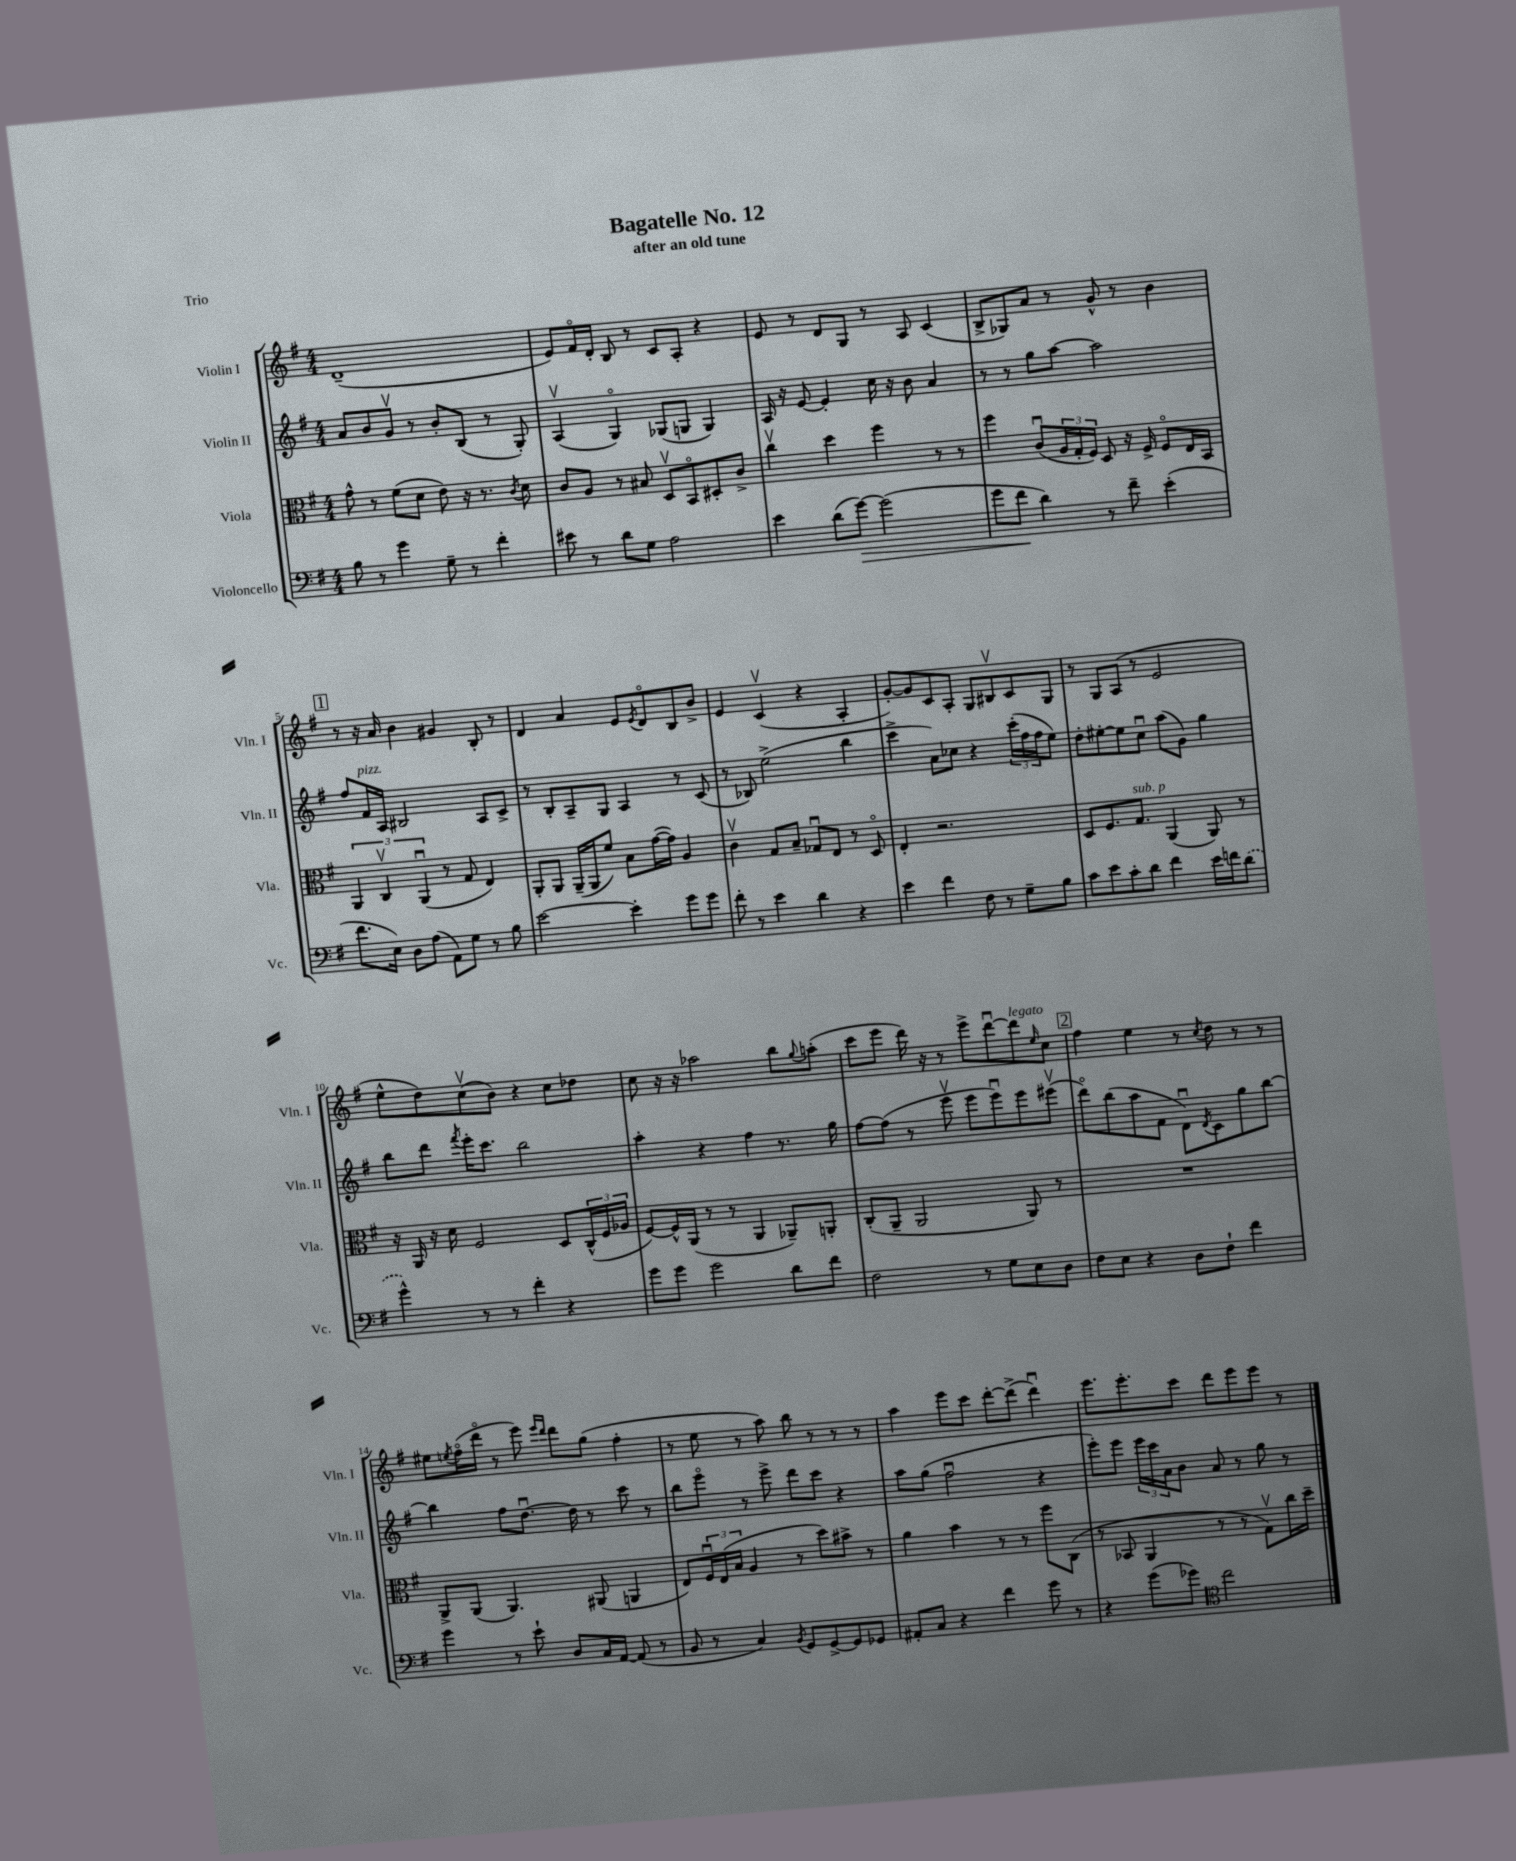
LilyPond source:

\header { title = "Bagatelle No. 12" subtitle = "after an old tune" piece = "Trio" }
<<
\new StaffGroup <<
\new Staff = "s0" \with { instrumentName = "Violin I" shortInstrumentName = "Vln. I" } {
    \clef treble \key g \major \numericTimeSignature \time 4/4
    d'1--( |
    e'8) fis'16\flageolet d'16-. b8 r8 c'8 a8-. r4 |
    e'8 r8 d'8 g8 r8 a8 c'4( |
    b8-> ges8) a'8 r8 g'8-^ r8 b'4 |
    \mark \markup { \box "1" } r8 r16 a'16 b'4 gis'4 b8-. r8 |
    d'4 a'4 e'8 \acciaccatura { e'8 } d'8\flageolet b8 b'8-> |
    e'4 c'4\upbow( r4 a4-. |
    g'8~-.) g'8 c'8 a8-. g8 bis8\upbow c'8 g8 |
    r8 g8 a8( r8 e'2 |
    e''8-^ d''8) c''8\upbow( b'8) r4 c''8 des''8 |
    c''8 r16 r16 aes''2 b''8 \appoggiatura { g''8 } a''8-.( |
    c'''8 e'''8 d'''16) r16 r8 e'''8-> d'''8~\downbow d'''8^\markup { \italic "legato" } \grace { e''16 } c''8 |
    \mark \markup { \box "2" } fis''4 e''4 r8 \acciaccatura { c''8 } d''8 r8 r8 |
    eis''8 \acciaccatura { e''8 } fis''16\flageolet( d'''16\flageolet r8 e'''8) \grace { e'''16 d'''16 } d'''8 g''8( fis''4-. |
    r8 e''8 r8 a''8) b''8 r8 r8 r8 |
    a''4 e'''8 c'''8 d'''8~-. d'''8->( d'''4\downbow) |
    e'''8. e'''8.-. c'''8 d'''8 e'''8 e'''8 r8 \bar "|." |
}
\new Staff = "s1" \with { instrumentName = "Violin II" shortInstrumentName = "Vln. II" } {
    \clef treble \key g \major \numericTimeSignature \time 4/4
    a'8 b'8 g'8\upbow r8 b'8-. b8( r8 g8-.) |
    a4\upbow( g4\flageolet) ges8( g8 g4) |
    a16 r16 e'8~ e'4-. c''16 r16 b'8 a'4 |
    r8 r8 g''8 a''8~ a''2 |
    \mark \markup { \box "1" } fis''8 fis'16^\markup { \italic "pizz." } a16 bis2 a8 c'8-> |
    r8 b8-. a8-- g8 a4 r8 c'8( |
    r8 bes8) e''2->( b''4 |
    c'''4-> a'8) ces''8 r4 \tuplet 3/2 { c'''16-.( fis''16 fis''16 } e''8) |
    d''8-. eis''8~-. eis''8 c''8\downbow a''8( g'8) g''4 |
    b''8 d'''8 \acciaccatura { fis'''8 } e'''16-. c'''8. b''2 |
    a''4-. r4 fis''4 r8. g''16 |
    fis''8~ fis''8( r8 e'''8\upbow e'''8 e'''8\downbow) e'''8 eis'''8\upbow( |
    \mark \markup { \box "2" } d'''8\flageolet) b''8( a''8 fis'8 d'8\downbow) \acciaccatura { d'8 } c'8 g''8 b''8~ |
    b''4 fis''8 d''8.~\downbow d''16 r8 c'''8 r8 |
    b''8 e'''8\flageolet r8 e'''8-> d'''8 c'''8 r4 |
    a''8 g''8( fis''2\downbow r4 |
    e'''8-.) e'''8 \tuplet 3/2 { e'''16 c'''16 a'16 } b'8 a'8 r8 g''8 r8 \bar "|." |
}
\new Staff = "s2" \with { instrumentName = "Viola" shortInstrumentName = "Vla." } {
    \clef alto \key g \major \numericTimeSignature \time 4/4
    g'8-^ r8 fis'8( d'8 e'8) r16 r8. \acciaccatura { c'8 } d'8 |
    c'8 a8 r8 bis8 d8\upbow b,8\flageolet dis8-. c'8-> |
    c''4\upbow d''4 fis''4 r8 r8 |
    fis''4 c'8\downbow( \tuplet 3/2 { a16 g16-. fis16) } d8 r16 fis16-> fis8\flageolet e16 b,16 |
    \mark \markup { \box "1" } \tuplet 3/2 { a,4 c4\upbow a,4\downbow( } r8 g8 e4) |
    a,8-. a,8 a,16--( a,16 fis'8) b8 g'16~( g'16) a4 |
    c'4\upbow g8 b8-- ges8\downbow e8 r8 d8\flageolet |
    e4-. r2. |
    d8 fis8. g8.^\markup { \italic "sub. p" } a,4( a,8) r8 |
    r16 a,16 r16 d'16 fis2 d8 \tuplet 3/2 { c16-^( fis16 aes16 } |
    fis8~) fis16-^ a,16( r8 r8 a,4 aes,8--) a,8-. |
    c8-.( a,8-- a,2 a,8) r8 |
    \mark \markup { \box "2" } R1 |
    a,8-> a,8( a,4.) ais,8( a,4 |
    e8) \tuplet 3/2 { fis16\downbow e16( b16 } a4 r8 d''8) bis'8-> r8 |
    a'4 b'4 r8 r8 fis''8 c8( |
    r8 bes,8 a,4 r8 r8 g8\upbow) c''16 d''16-- \bar "|." |
}
\new Staff = "s3" \with { instrumentName = "Violoncello" shortInstrumentName = "Vc." } {
    \clef bass \key g \major \numericTimeSignature \time 4/4
    b8 r8 g'4 g8-- r8 fis'4-. |
    eis'8 r8 d'8 g8 a2 |
    e'4 d'8( g'8~\>) g'2( |
    g'8 fis'8\! d'4) r8 fis'8-- e'4-.( |
    \mark \markup { \box "1" } fis'8. e16) d8 a8( a,8) g8 r8 b8 |
    e'2~ e'4-. g'8 g'8 |
    fis'8-. r8 e'4 d'4 r4 |
    e'4 fis'4 fis8 r8 g8-- b8 |
    c'8 e'8 c'8-. d'8 fis'4 e'16 f'16 \once \slurDashed d'8( |
    g'4-^) r8 r8 fis'4-. r4 |
    g'8 g'8 g'2 d'8 fis'8 |
    fis2 r8 g8 e8 d8 |
    \mark \markup { \box "2" } fis8 e8 r4 d8 fis8-! fis'4 |
    g'4 r8 e'8-! d8 c16 a,16~ a,8( r8 |
    b,8 r8 c4) \acciaccatura { b,8 } g,8 g,8~-> g,8 ges,8 |
    ais,8-. c8 r4 fis'4 g'8 r8 |
    r4 g'8( ges'8) \clef tenor c''2 \bar "|." |
}
>>
>>
